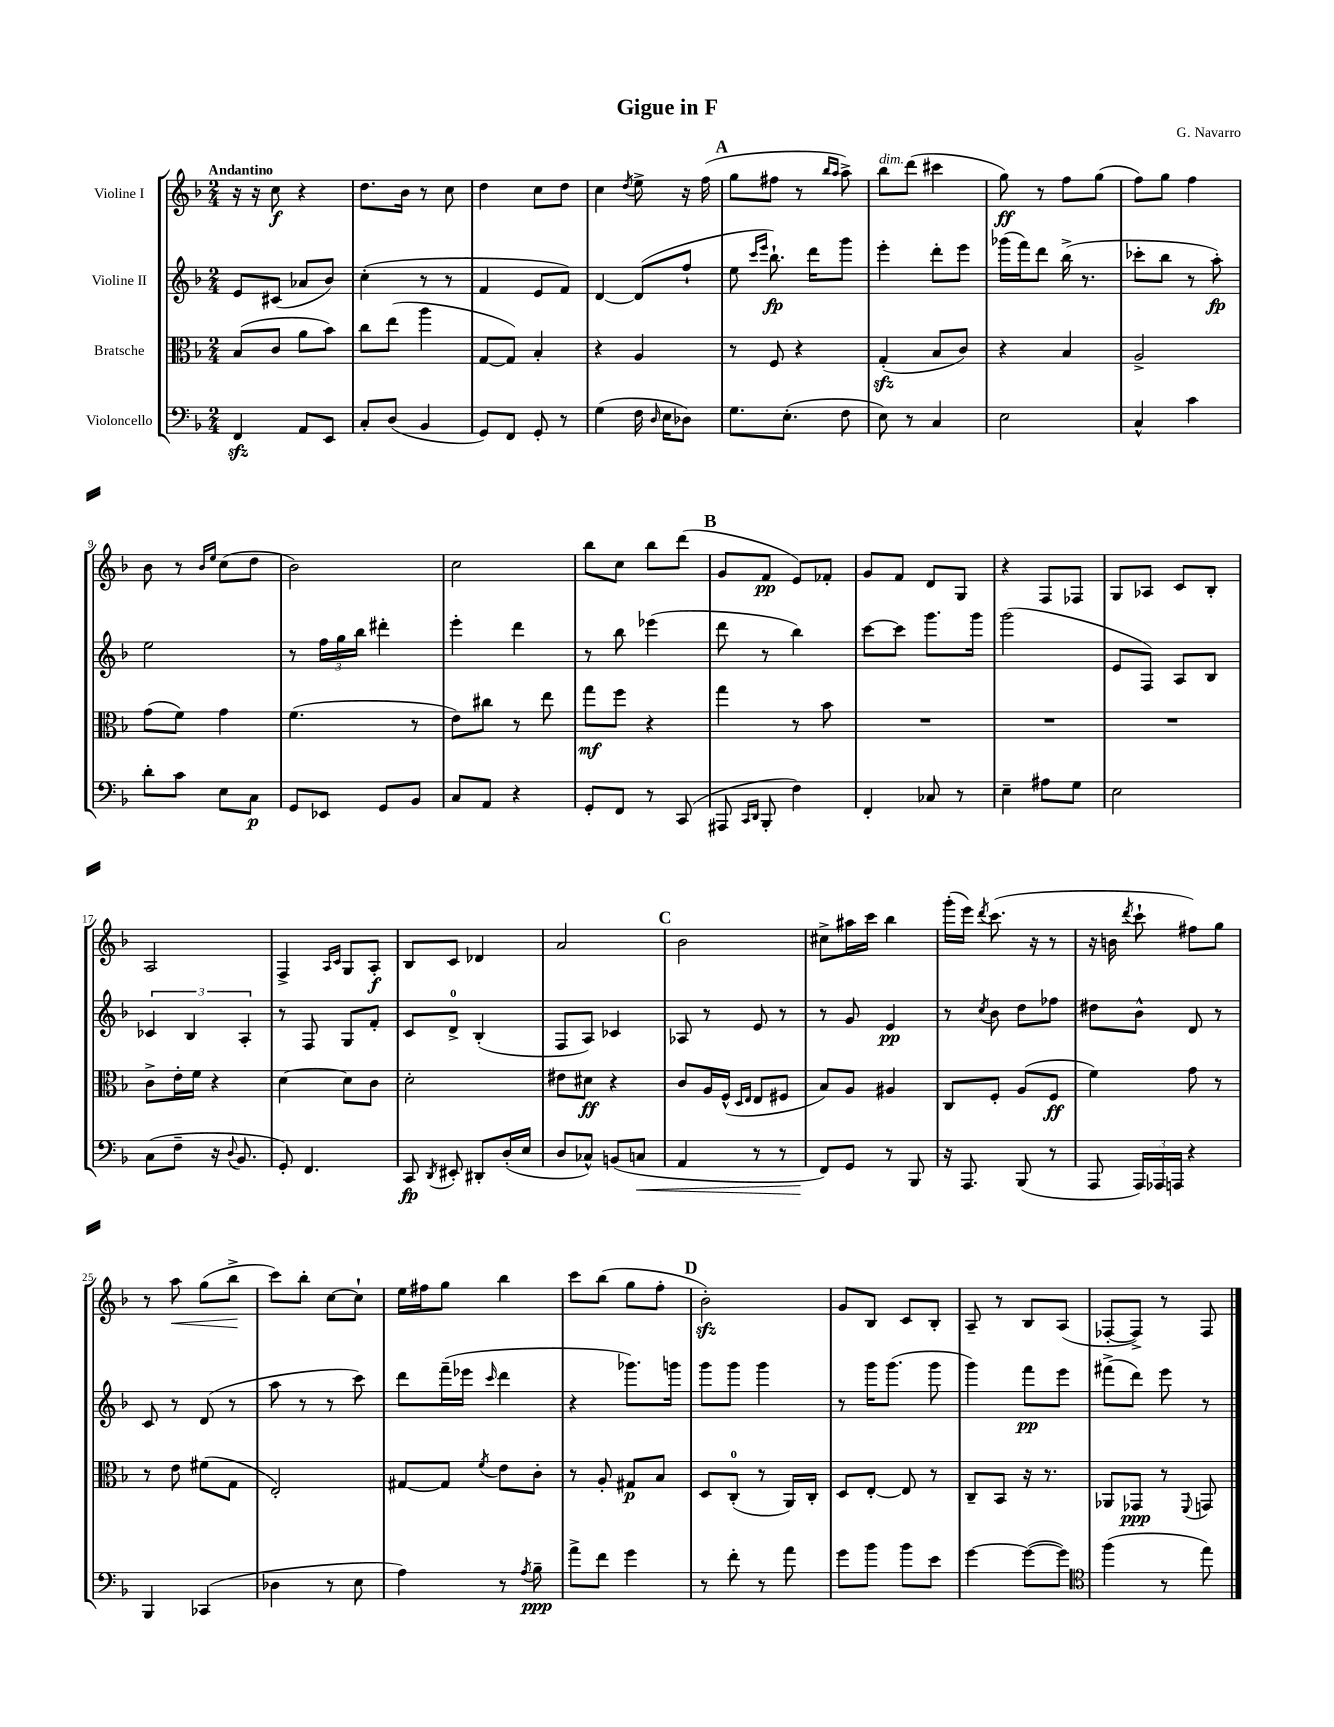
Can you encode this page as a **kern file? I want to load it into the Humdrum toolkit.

**kern	**dynam	**kern	**dynam	**kern	**dynam	**kern	**dynam
*part4	*part4	*part3	*part3	*part2	*part2	*part1	*part1
*staff4	*staff4	*staff3	*staff3	*staff2	*staff2	*staff1	*staff1
*I"Violoncello	*	*I"Bratsche	*	*I"Violine II	*	*I"Violine I	*
*clefF4	*	*clefC3	*	*clefG2	*	*clefG2	*
*k[b-]	*	*k[b-]	*	*k[b-]	*	*k[b-]	*
*M2/4	*	*M2/4	*	*M2/4	*	*M2/4	*
=1	=1	=1	=1	=1	=1	=1	=1
!	!	!	!	!	!	!LO:TX:a:B:t=Andantino	!
4FFzz/	.	(8B-/L	.	8e/L	.	16r	.
.	.	.	.	.	.	16r	.
.	.	8c/J	.	(8c#X/J	.	8cc\	f
8AA/L	.	8a\L	.	8a-X/L	.	4r	.
8EE/J	.	8b-\J)	.	8b-/J)	.	.	.
=2	=2	=2	=2	=2	=2	=2	=2
8C'/L	.	8cc\L	.	(4cc'\	.	8.dd\L	.
(8D/J	.	(8ee\J	.	.	.	.	.
.	.	.	.	.	.	16b-\Jk	.
4BB-/	.	4aa\	.	8r	.	8r	.
.	.	.	.	8r	.	8cc\	.
=3	=3	=3	=3	=3	=3	=3	=3
8GG/L)	.	[8G/L	.	4f/	.	4dd\	.
8FF/J	.	8G/J])	.	.	.	.	.
8GG'/	.	4B-'/	.	8e/L	.	8cc\L	.
8r	.	.	.	8f/J)	.	8dd\J	.
=4	=4	=4	=4	=4	=4	=4	=4
(4G\	.	4r	.	[4d/	.	4cc\	.
.	.	.	.	.	.	8qdd/	.
16F\	.	4A/	.	(8d/L]	.	8ee^\	.
16qqD/	.	.	.	.	.	.	.
16E\KL	.	.	.	.	.	.	.
8D-X\J)	.	.	.	8ff`/J	.	16r	.
.	.	.	.	.	.	(16ff\	.
!!LO:REH:place=s1:t=A
=5	=5	=5	=5	=5	=5	=5	=5
8.G\L	.	8r	.	8ee\	.	8gg\L	.
.	.	.	.	16qqccc/LL	.	.	.
.	.	.	.	16qqeee/JJ	.	.	.
.	.	8F/	.	8.bb-`\)	fp	8ff#X\J	.
(8.E'\J	.	.	.	.	.	.	.
.	.	4r	.	.	.	8r	.
.	.	.	.	16ddd\KL	.	.	.
.	.	.	.	.	.	16qqbb-/LL	.
.	.	.	.	.	.	16qqaa/JJ	.
8F\	.	.	.	8ggg\J	.	8aa^\)	.
=6	=6	=6	=6	=6	=6	=6	=6
!	!	!	!	!	!	!LO:TX:a:i:t=dim.	!
8E\)	.	(4Gzz'/	.	4eee'\	.	8bb-\L	.
8r	.	.	.	.	.	(8ddd\J	.
4C/	.	8B-/L	.	8ddd'\L	.	4ccc#X\	.
.	.	8c/J)	.	8eee\J	.	.	.
=7	=7	=7	=7	=7	=7	=7	=7
2E\	.	4r	.	(16ggg-X\LL	.	8gg\)	ff
.	.	.	.	16fff\J)	.	.	.
.	.	.	.	8ddd\J	.	8r	.
.	.	4B-/	.	(16bb-^\	.	8ff\L	.
.	.	.	.	8.r	.	.	.
.	.	.	.	.	.	(8gg\J	.
=8	=8	=8	=8	=8	=8	=8	=8
4C^^/	.	2A^/	.	8ccc-X'\L	.	8ff\L)	.
.	.	.	.	8bb-\J	.	8gg\J	.
4c\	.	.	.	8r	.	4ff\	.
.	.	.	.	8aa'\)	fp	.	.
!!LO:LB:g=z
=9	=9	=9	=9	=9	=9	=9	=9
8d'\L	.	(8g\L	.	2ee\	.	8b-\	.
8c\J	.	8f\J)	.	.	.	8r	.
.	.	.	.	.	.	16qqb-/LL	.
.	.	.	.	.	.	16qqee/JJ	.
8E\L	.	4g\	.	.	.	(8cc\L	.
8C\J	p	.	.	.	.	8dd\J	.
=10	=10	=10	=10	=10	=10	=10	=10
8GG/L	.	(4.f\	.	8r	.	2b-\)	.
8EE-X/J	.	.	.	24ff\LL	.	.	.
.	.	.	.	24gg\	.	.	.
.	.	.	.	24bb-\JJ	.	.	.
8GG/L	.	.	.	4ddd#X'\	.	.	.
8BB-/J	.	8r	.	.	.	.	.
=11	=11	=11	=11	=11	=11	=11	=11
8C/L	.	8e\L)	.	4eee'\	.	2cc\	.
8AA/J	.	8cc#X\J	.	.	.	.	.
4r	.	8r	.	4ddd\	.	.	.
.	.	8ee\	.	.	.	.	.
=12	=12	=12	=12	=12	=12	=12	=12
8GG'/L	.	8gg\L	mf	8r	.	8bb-\L	.
8FF/J	.	8ff\J	.	8bb-\	.	8cc\J	.
8r	.	4r	.	(4eee-X\	.	8bb-\L	.
(8CC/	.	.	.	.	.	(8ddd\J	.
!!LO:REH:place=s1:t=B
=13	=13	=13	=13	=13	=13	=13	=13
8AAA#X/	.	4gg\	.	8ddd\	.	8g/L	.
16qqCC/LL	.	.	.	.	.	.	.
16qqDD/JJ	.	.	.	.	.	.	.
8BBB-'/	.	.	.	8r	.	8f/J	pp
4F\)	.	8r	.	4bb-\)	.	8e/L)	.
.	.	8b-\	.	.	.	8f-X'/J	.
=14	=14	=14	=14	=14	=14	=14	=14
4FF'/	.	2r	.	[8ccc\L	.	8g/L	.
.	.	.	.	8ccc\J]	.	8f/J	.
8C-X/	.	.	.	8.ggg\L	.	8d/L	.
8r	.	.	.	.	.	8G/J	.
.	.	.	.	16ggg\Jk	.	.	.
=15	=15	=15	=15	=15	=15	=15	=15
4E~\	.	2r	.	(2ggg\	.	4r	.
8A#X\L	.	.	.	.	.	8F/L	.
8G\J	.	.	.	.	.	8F-X/J	.
=16	=16	=16	=16	=16	=16	=16	=16
2E\	.	2r	.	8e/L	.	8G/L	.
.	.	.	.	8F/J)	.	8A-X/J	.
.	.	.	.	8A/L	.	8c/L	.
.	.	.	.	8B-/J	.	8B-'/J	.
!!LO:LB:g=z
=17	=17	=17	=17	=17	=17	=17	=17
(8C\L	.	8c^\L	.	6c-X/	.	2A/	.
8F~\J	.	16e'\L	.	.	.	.	.
.	.	.	.	6B-/	.	.	.
.	.	16f\JJ	.	.	.	.	.
16r	.	4r	.	.	.	.	.
8qqD/	.	.	.	.	.	.	.
8.BB-/	.	.	.	.	.	.	.
.	.	.	.	6A'/	.	.	.
=18	=18	=18	=18	=18	=18	=18	=18
8GG'/)	.	[4d\	.	8r	.	4F^/	.
4.FF/	.	.	.	8F/	.	.	.
.	.	.	.	.	.	16qqA/LL	.
.	.	.	.	.	.	16qqc/JJ	.
.	.	8d\L]	.	8G/L	.	8G/L	.
.	.	8c\J	.	8f'/J	.	8A'/J	f
=19	=19	=19	=19	=19	=19	=19	=19
8CC/	fp	2d'\	.	8c/L	.	8B-/L	.
8qDD/	.	.	.	.	.	.	.
8EE#X'/	.	.	.	8d^/J	.	8c/J	.
8DD#X'/L	.	.	.	(4B-'/	.	4d-X/	.
(16D'/L	.	.	.	.	.	.	.
16E/JJ	.	.	.	.	.	.	.
=20	=20	=20	=20	=20	=20	=20	=20
8D/L	.	8e#X\L	.	8F/L	.	2a/	.
8C-X^^/J)	.	8d#X\J	ff	8A/J)	.	.	.
(8BBn/L	.	4r	.	4c-X/	.	.	.
!	!LO:HP:b	!	!	!	!	!	!
8Cn/J	<	.	.	.	.	.	.
!!LO:REH:place=s1:t=C
=21	=21	=21	=21	=21	=21	=21	=21
4AA/	.	8c/L	.	8A-X/	.	2b-\	.
.	.	16A/L	.	8r	.	.	.
.	.	(16F^^/JJ	.	.	.	.	.
.	.	16qqD/LL	.	.	.	.	.
.	.	16qqE/JJ	.	.	.	.	.
8r	.	8E/L	.	8e/	.	.	.
8r	.	8F#X/J	.	8r	.	.	.
=22	=22	=22	=22	=22	=22	=22	=22
8FF/L)	.	8B-/L)	.	8r	.	8cc#X^\L	.
8GG/J	[	8A/J	.	8g/	.	16aa#X\L	.
.	.	.	.	.	.	16ccc\JJ	.
8r	.	4A#X/	.	4e/	pp	4bb-\	.
8BBB-/	.	.	.	.	.	.	.
=23	=23	=23	=23	=23	=23	=23	=23
16r	.	8C/L	.	8r	.	(16ggg'\LL	.
8.AAA/	.	.	.	.	.	16eee\JJ)	.
.	.	.	.	8qcc/	.	8qddd/	.
.	.	8F'/J	.	8b-\	.	(8.ccc\	.
(8BBB-/	.	(8A/L	.	8dd\L	.	.	.
.	.	.	.	.	.	16r	.
8r	.	8F/J	ff	8ff-X\J	.	8r	.
=24	=24	=24	=24	=24	=24	=24	=24
8AAA/	.	4f\)	.	8dd#X\L	.	16r	.
.	.	.	.	.	.	16bn\	.
.	.	.	.	.	.	8qddd/	.
24AAA/LL)	.	.	.	8b-^^\J	.	8ccc`\	.
24AAA-X/	.	.	.	.	.	.	.
24AAAn/JJ	.	.	.	.	.	.	.
4r	.	8g\	.	8d/	.	8ff#X\L)	.
.	.	8r	.	8r	.	8gg\J	.
!!LO:LB:g=z
=25	=25	=25	=25	=25	=25	=25	=25
4BBB-/	.	8r	.	8c/	.	8r	.
!	!	!	!	!	!	!	!LO:HP:b
.	.	8e\	.	8r	.	8aa\	<
(4CC-X/	.	(8f#X\L	.	(8d/	.	(8gg\L	.
.	.	8G\J	.	8r	.	8bb-^\J	.
.	.	.	.	.	.	.	[
=26	=26	=26	=26	=26	=26	=26	=26
4D-X\	.	2E'/)	.	8aa\	.	8ccc\L)	.
.	.	.	.	8r	.	8bb-'\J	.
8r	.	.	.	8r	.	[8cc\L	.
8E\	.	.	.	8ccc\)	.	8cc`\J]	.
=27	=27	=27	=27	=27	=27	=27	=27
4A\)	.	[8G#X/L	.	8ddd\L	.	16ee\LL	.
.	.	.	.	.	.	16ff#X\J	.
.	.	8G#/J]	.	(16fff~\L	.	8gg\J	.
.	.	.	.	16eee-X\JJ	.	.	.
.	.	8qf/	.	16qqccc/	.	.	.
8r	.	8e\L	.	4ddd\	.	4bb-\	.
8qA/	.	.	.	.	.	.	.
8B-~\	ppp	8c'\J	.	.	.	.	.
=28	=28	=28	=28	=28	=28	=28	=28
8a^\L	.	8r	.	4r	.	8ccc\L	.
8f\J	.	8A'/	.	.	.	(8bb-\J	.
4g\	.	8G#X/L	p	8.ggg-X\L)	.	8gg\L	.
.	.	8B-/J	.	.	.	8ff'\J	.
.	.	.	.	16gggn\Jk	.	.	.
!!LO:REH:place=s1:t=D
=29	=29	=29	=29	=29	=29	=29	=29
8r	.	8D/L	.	8ggg\L	.	2b-zz'\)	.
8f'\	.	(8C'/J	.	8ggg\J	.	.	.
8r	.	8r	.	4ggg\	.	.	.
8a\	.	16AA/LL)	.	.	.	.	.
.	.	16C'/JJ	.	.	.	.	.
=30	=30	=30	=30	=30	=30	=30	=30
8g\L	.	8D/L	.	8r	.	8g/L	.
8b-\J	.	[8E'/J	.	16ggg\KL	.	8B-/J	.
.	.	.	.	(8.ggg\J	.	.	.
8b-\L	.	8E/]	.	.	.	8c/L	.
8e\J	.	8r	.	8ggg\	.	8B-'/J	.
=31	=31	=31	=31	=31	=31	=31	=31
[4g\	.	8C~/L	.	4ggg\)	.	8A~/	.
.	.	8BB-/J	.	.	.	8r	.
(8g\L_	.	16r	.	8fff\L	pp	8B-/L	.
.	.	8.r	.	.	.	.	.
8g\J])	.	.	.	8eee\J	.	(8A/J	.
=32	=32	=32	=32	=32	=32	=32	=32
*clefC4	*	*	*	*	*	*	*
(4ff\	.	8AA-X/L	.	(8fff#X^\L	.	[8F-X'/L	.
.	.	8GG-X/J	ppp	8ddd\J)	.	8F-^/J])	.
8r	.	8r	.	8eee\	.	8r	.
.	.	8qqFF/	.	.	.	.	.
8ee\)	.	8GGn/	.	8r	.	8F-/	.
==	==	==	==	==	==	==	==
*-	*-	*-	*-	*-	*-	*-	*-
